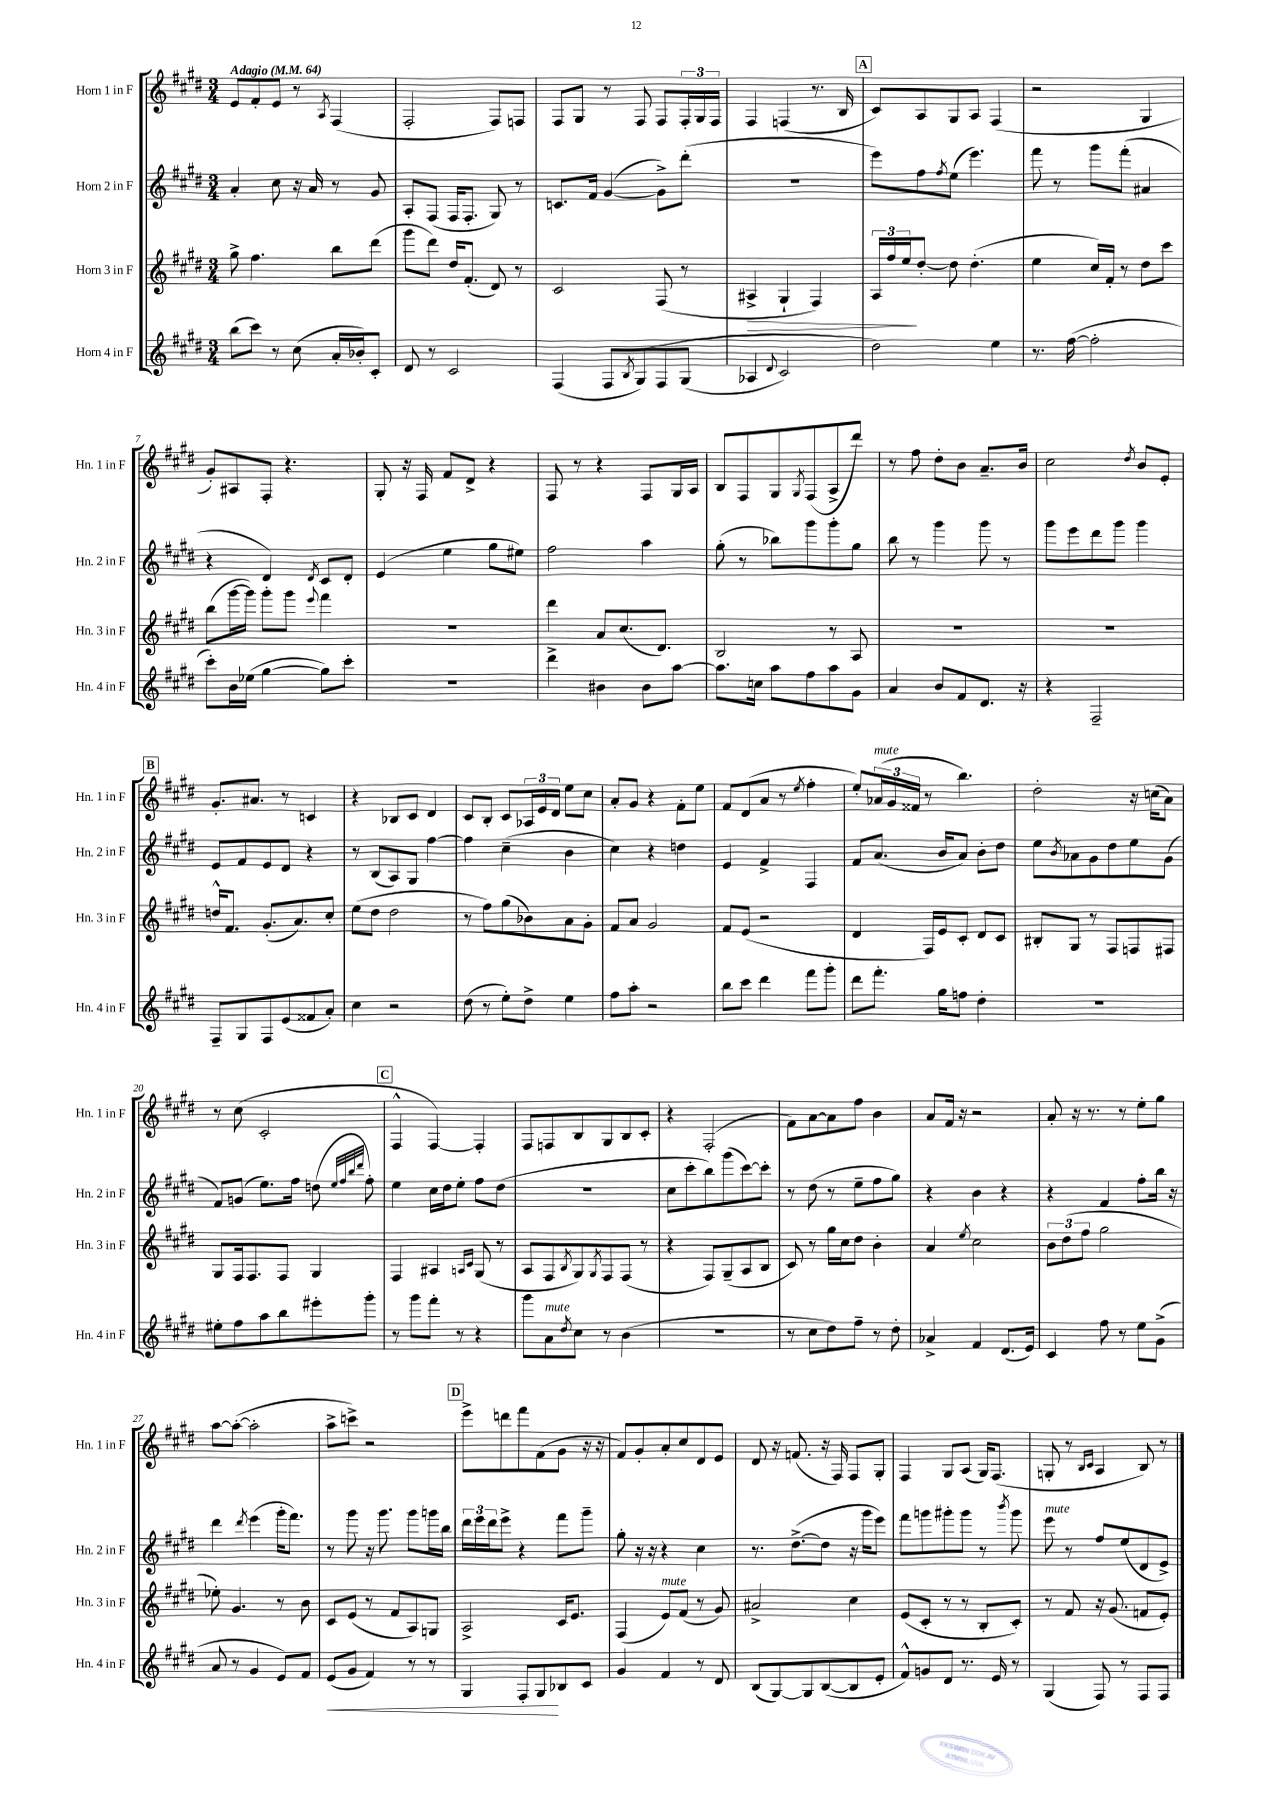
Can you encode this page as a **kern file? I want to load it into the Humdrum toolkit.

**kern	**kern	**kern	**kern
*staff4	*staff3	*staff2	*staff1
*clefG2	*clefG2	*clefG2	*clefG2
*k[f#c#g#d#]	*k[f#c#g#d#]	*k[f#c#g#d#]	*k[f#c#g#d#]
*M3/4	*M3/4	*M3/4	*M3/4
*MM64	*MM64	*MM64	*MM64
(8bb	8gg#^	4a'	8e
8ccc#)	4.ff#	.	8f#'
8r	.	8cc#	8e
(8cc#	.	16r	8r
.	.	16a	.
.	.	.	8qA
16a'	8bb	8r	(4F#
16b-')	.	.	.
8c#'	(8ddd#	8g#	.
=	=	=	=
8d#	8ggg#	8A'	2F#'
8r	8ddd#)	(8F#	.
2c#	16dd#	16F#	.
.	(8.f#'	8.F#'	.
.	8d#)	8G#)	8F#)
.	8r	8r	8F
=	=	=	=
(4F#	2c#	8.c	8F#
.	.	.	8G#
.	.	16f#	.
8F#	.	([4g#	8r
8qB	.	.	.
&(8G#)	.	.	8F#
8F#	(8F#	8g#^])	8F#
(8G#	8r	(8ddd#'	24F#'
.	.	.	24G#
.	.	.	24F#
=	=	=	=
4A-	4A#^	2.r	4F#
8qqd#	.	.	.
2c#)	4G#`	.	(4F
.	4F#)	.	8.r
.	.	.	16B
=	=	=	=
2dd#&)	24A	8eee)	8c#)
.	24ff#	.	.
.	24ee	.	.
.	[8dd#'	8ff#	8A
.	.	8qff#	.
.	8dd#]	(8ee	8G#
.	(4.dd#'	4.eee)	8A
4ee	.	.	(4F#
=	=	=	=
8.r	4ee	8fff#	2r
.	.	8r	.
([16ff#	.	.	.
2ff#']	16cc#)	8ggg#	.
.	16f#'	.	.
.	8r	(8fff#'	.
.	8dd#	4a#	4G#
.	8ccc#	.	.
=	=	=	=
8ccc#')	(8bb	4r	8g#')
16b	[16ggg#	.	8A#
(16ee-	16ggg#])	.	.
[4gg#	8ggg#'	4d#)	8F#'
.	8ggg#	.	4.r
.	8qqeee	8qd#	.
8gg#])	4fff#	8c#	.
8ccc#'	.	8d#'	.
=	=	=	=
2.r	2.r	(4e	8G#'
.	.	.	16r
.	.	.	16F#
.	.	4ee	8f#
.	.	.	8d#^
.	.	8gg#	4r
.	.	8ee#)	.
=	=	=	=
4ddd#^	4ddd#	2ff#	8F#
.	.	.	8r
4b#	8a	.	4r
.	(8.cc#	.	.
8b#	.	4aa	8F#
.	8.d#)	.	.
[8aa	.	.	16G#
.	.	.	16A
=	=	=	=
8.aa]	2B	(8gg#'	8B
.	.	8r	8F#
16cc	.	.	.
8aa	.	8bb-)	8G#
.	.	.	8qG#
8ff#	.	8ggg#	(8F#
8aa	8r	8ggg#'	8A^
8g#	8A	8gg#	8ddd#)
=	=	=	=
4a	2.r	8bb	8r
.	.	8r	8ff#
8b	.	4ggg#	8dd#'
8f#	.	.	8b
8.d#	.	8ggg#	8.a~
.	.	8r	.
16r	.	.	16b
=	=	=	=
4r	2.r	8ggg#	2cc#
.	.	8eee	.
2F#~	.	8ddd#	.
.	.	8ggg#	.
.	.	.	8qdd#
.	.	4ggg#	8b
.	.	.	8e'
=	=	=	=
8F#~	16dd^^	8e	8.g#'
.	8.f#	.	.
8G#	.	8f#	.
.	.	.	8.a#
8F#	(8.g#'	8e	.
(8e	.	8d#	8r
.	8.a)	.	.
8f##	.	4r	4c
8a')	8cc#'	.	.
=	=	=	=
4cc#	(8ee	8r	4r
.	8dd#	(8B	.
2r	2dd#	8A)	8B-
.	.	8G#	8c#
.	.	[4ff#	4d#
=	=	=	=
(8dd#	8r	4ff#]	8c#
8r	8ff#)	.	8B'
8ee')	(8gg#	(4cc#~	8c#
8dd#^	8b-)	.	24A-
.	.	.	24e
.	.	.	24d#
4ee	8a	4b	8ee
.	8g#'	.	8cc#
=	=	=	=
8ff#	8f#	4cc#)	8a'
8aa'	8a	.	8g#
2r	2g#	4r	4r
.	.	4dd	8f#'
.	.	.	8ee
=	=	=	=
8bb	8f#	4e	8f#
8ccc#	(8e	.	(8d#
4ddd#	2r	4f#^	8a
.	.	.	8r
.	.	.	8qee
8fff#	.	4F#	4ff#'
8ggg#'	.	.	.
=	=	=	=
8ddd#	4d#	8f#	8ee')
8.fff#'	.	(8.a	(24a-
.	.	.	24g#
.	.	.	24f##
.	16F#)	.	8r
16gg#	16e	16b	.
8ff	8c#'	8a)	4.bb)
4dd#'	8d#	8b'	.
.	8c#	8dd#	.
=	=	=	=
2.r	8B#'	8ee	2dd#'
.	.	8qb	.
.	8G#	8a-	.
.	8r	8g#	.
.	8F#	8dd#	.
.	8F	8ee	16r
.	.	.	(16cc
.	8F#	(8g#	8a)
=	=	=	=
8ee#'	8G#	8f#)	8r
8ff#	16F#	(8g	(8cc#
.	8.F#	.	.
8aa	.	8.ee)	2c#'
8bb	8F#	.	.
.	.	16ff#	.
8eee#'	4G#	(8dd	.
.	.	32qqee	.
.	.	32qqff#	.
.	.	32qqbb	.
.	.	32qqddd#	.
8ggg#'	.	8ff#')	.
=	=	=	=
8r	4F#	4ee	4F#^^
8ggg#	.	.	.
8fff#'	4A#	16cc#	[4F#)
.	.	16dd#	.
8r	.	8ee'	.
.	16qqA	.	.
.	16qqc#	.	.
4r	(8G#	8ff#	4F#']
.	8r	(8dd#	.
=	=	=	=
8ggg#	8A	2.r	8F#
8a	8F#	.	8F
8qdd#	8qB	.	.
8cc#	8G#)	.	8B
.	8qG#	.	.
8r	8F#	.	8G#
(4b	(8F#	.	8B
.	8r	.	8c#'
=	=	=	=
2.r	4r	8cc#	4r
.	.	8ccc#'	.
.	8F#)	8bb)	(2F#'
.	(8G#~	(8ggg#	.
.	8A	[8ccc#)	.
.	8B	8ccc#']	.
=	=	=	=
8r	8c#)	8r	8f#)
8cc#	8r	(8dd#	[8a
8dd#)	16gg#	8r	8a]
.	16cc#	.	.
8ff#~	8dd#	8ee~	8ff#
8r	4b'	8ff#	4b
8dd#'	.	8gg#)	.
=	=	=	=
4a-^	4a	4r	8a
.	.	.	16f#
.	.	.	16r
.	8qee	.	.
4f#	2cc#	4b	2r
(8.d#	.	4r	.
16e)	.	.	.
=	=	=	=
4c#	12b	4r	8a'
.	(12dd#	.	.
.	.	.	16r
.	12ff#	.	.
.	.	.	8.r
8ff#	2gg#	4f#	.
8r	.	.	8r
8ee	.	8ff#'	8ee'
(8g#^	.	16bb	8gg#
.	.	16r	.
=	=	=	=
8a	8ee-')	4ddd#	[8aa
8r	4.g#	.	(8aa'_
.	.	8qddd#	.
4g#	.	(4eee	2aa']
8e)	8r	16ggg#'	.
.	.	8.fff#)	.
8f#	8b	.	.
=	=	=	=
(8e	8c#	8r	8aa^
8g#	(8e	8ggg#	8ccc^)
4f#)	8r	16r	2r
.	.	8.ggg#	.
.	8f#	.	.
8r	8A)	8ggg#	.
8r	8G	16ggg	.
.	.	16bb	.
=	=	=	=
4G#	2A^	24ddd#	8eee^
.	.	24eee	.
.	.	24ddd#	.
.	.	8eee^	8ddd
8F#'	.	4r	8fff#
8G#	.	.	(8f#
8B-	16c#	8fff#	8g#
.	8.e	.	.
8c#	.	8ggg#~	16r
.	.	.	16r
=	=	=	=
4g#	(4F#	8gg#'	8f#)
.	.	16r	8g#'
.	.	16r	.
4f#	8e)	4r	8a'
.	(8f#	.	8cc#
8r	8r	4cc#	8d#
8d#	8g#)	.	8e
=	=	=	=
(8B	2a#^	8.r	8d#
[8G#)	.	.	16r
.	.	([8.dd#^	(8.f
8G#]	.	.	.
([8B	.	8dd#]	16r
.	.	.	16F#)
8B]	4cc#	16r	8F#
.	.	16ggg#	.
8e'	.	8eee)	8G#'
=	=	=	=
8f#^^)	(8e	8fff#	4F#
8g	8c#'	8ggg	.
8d#	8r	8ggg#'	8G#
8.r	8r	8ggg#	(8A
.	8B'	8r	16G#)
16e	.	.	(8.F#
.	.	8qbbb	.
8r	8c#')	8ggg#	.
=	=	=	=
(4G#	8r	8eee	8G'
.	8f#	8r	8r
.	.	.	16qqB
.	.	.	16qqc#
8F#)	16r	8ff#	4A
.	(8.g#	.	.
8r	.	(8ee	.
8F#	8f	8d#	8B)
8F#	8e')	8e^)	8r
==	==	==	==
*-	*-	*-	*-
